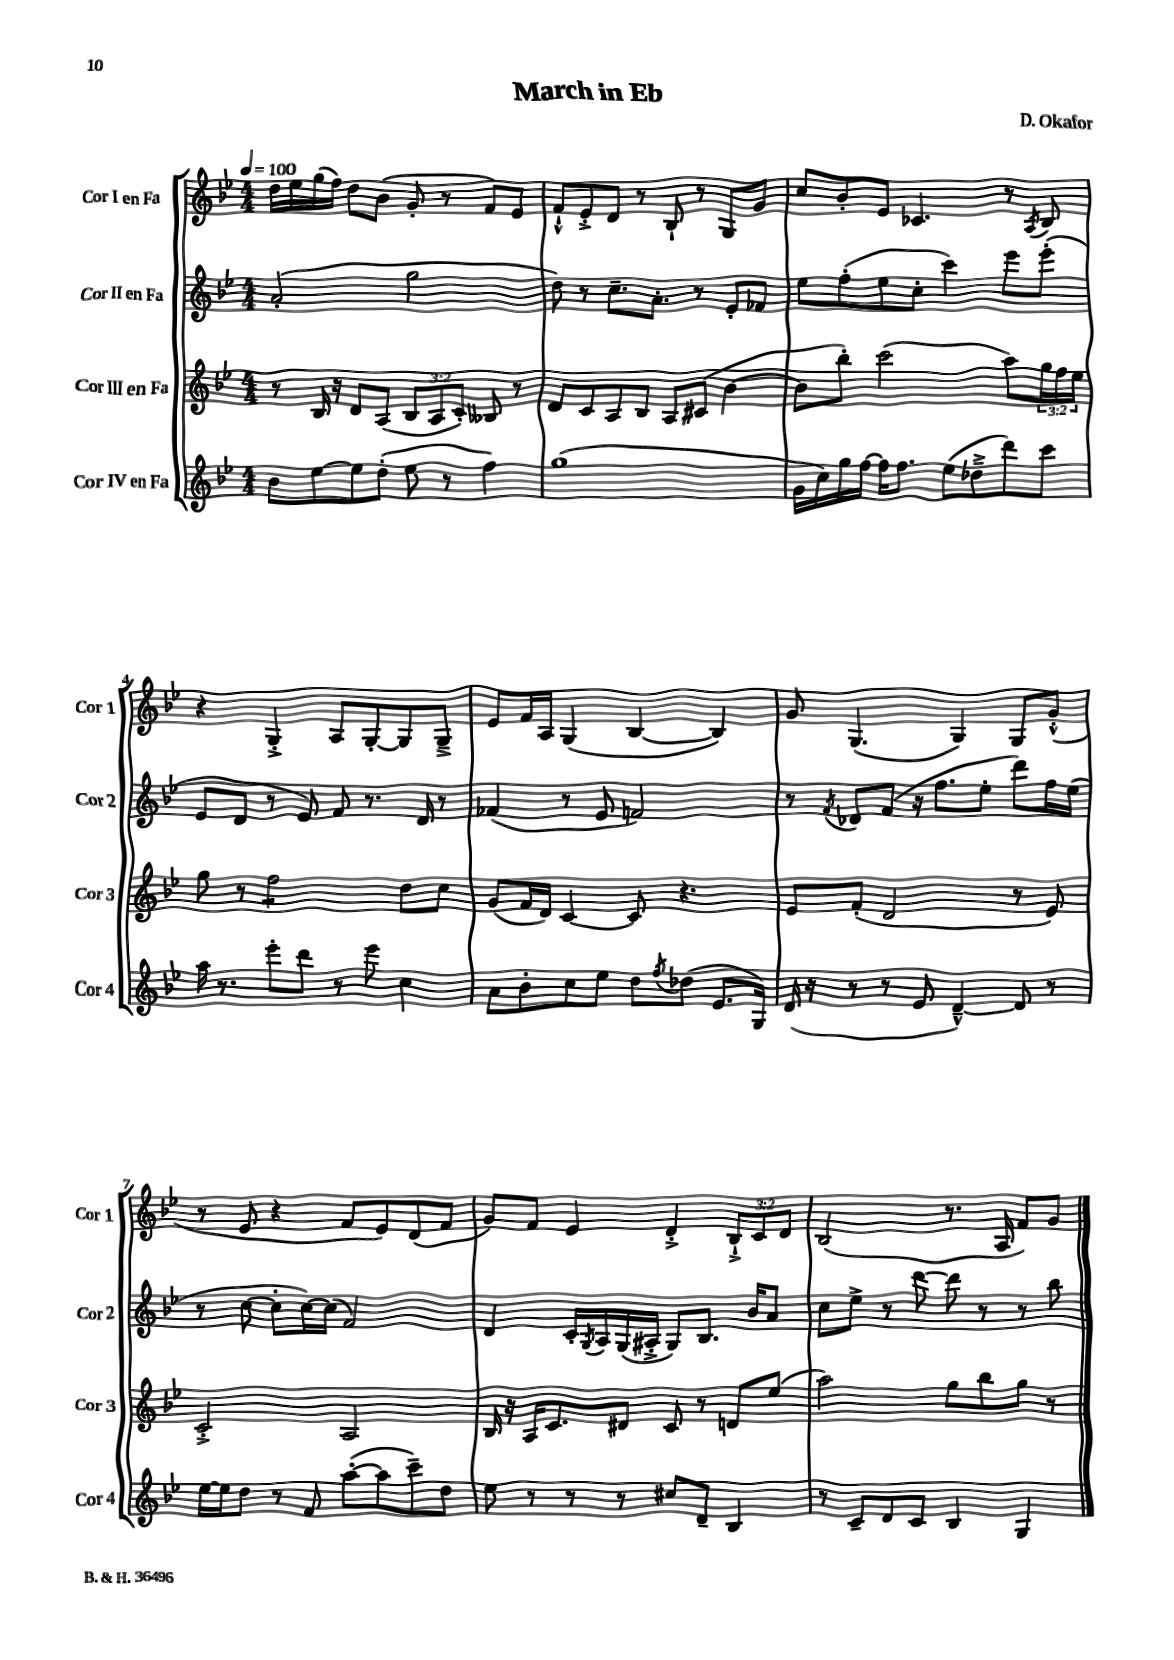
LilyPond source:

\header { title = "March in Eb" composer = "D. Okafor" }
<<
\new StaffGroup <<
\new Staff = "s0" \with { instrumentName = "Cor I en Fa" shortInstrumentName = "Cor 1" } {
    \clef treble \key bes \major \numericTimeSignature \time 4/4 \override Staff.TupletNumber.text = #tuplet-number::calc-fraction-text \tempo 4 = 100
    d''16 ees''16 g''16( f''16) d''8 bes'8( g'8-. r8 f'8) ees'8 |
    f'8-!-^ ees'8-.-> d'8 r8 bes8-! r8 g8 g'8 |
    c''8 bes'8-. ees'8 ces'4. r8 \acciaccatura { a8 } bes8 |
    r4 g4-.-> a8 g8~-. g8 g8---> |
    ees'8 f'16 a16 g4( bes4~ bes4) |
    g'8 g4.( g4) g8 g'8-.-^( |
    r8 ees'8 r4 f'8 ees'8) d'8( f'8 |
    g'8) f'8 ees'4 d'4-.-> \tuplet 3/2 { bes8-!-> c'8 d'8 } |
    bes2( r8. a16 f'8) g'8 \bar "|." |
}
\new Staff = "s1" \with { instrumentName = "Cor II en Fa" shortInstrumentName = "Cor 2" } {
    \clef treble \key bes \major \numericTimeSignature \time 4/4
    a'2-.( g''2 |
    d''8) r8 c''8.-- a'8.-. r8 ees'8-. fes'8 |
    ees''8 f''8-.( ees''8 c''8-. c'''4) ees'''8 ees'''8-.( |
    ees'8 d'8 r8 ees'8) f'8 r8. d'16 r8 |
    fes'4( r8 ees'8 f'2) |
    r8 \acciaccatura { f'8 } des'8 f'8( r16 f''8. ees''8-. d'''8) f''16 ees''16( |
    r8 c''8~ c''8-. c''16~) c''16( f'2) |
    d'4 c'16-. \acciaccatura { g8 } a16 g16( ais16-.-> g8) bes8. bes'16 a'8 |
    c''8 ees''8-> r8 d'''8~ d'''8 r8 r8 bes''8 \bar "|." |
}
\new Staff = "s2" \with { instrumentName = "Cor III en Fa" shortInstrumentName = "Cor 3" } {
    \clef treble \key bes \major \numericTimeSignature \time 4/4 \override Staff.TupletNumber.text = #tuplet-number::calc-fraction-text
    r8 bes16 r16 d'8 a8( \tuplet 3/2 { bes8 a8 c'8-.) } beses8 r8 |
    d'8 c'8 a8 bes8 a8 cis'8( bes'4~ |
    bes'8 bes''8-.) c'''2( a''8) \tuplet 3/2 { g''16 f''16 ees''16 } |
    g''8 r8 f''2:8 d''8 c''8 |
    g'8( f'16 d'16) c'4~ c'8 r4. |
    ees'8 f'8-.( d'2 r8 ees'8) |
    c'2-.-> a2 |
    bes16 r16 a16 c'8. dis'8 c'8 r8 d'8 ees''8( |
    a''2) g''8 bes''8 g''8 r8 \bar "|." |
}
\new Staff = "s3" \with { instrumentName = "Cor IV en Fa" shortInstrumentName = "Cor 4" } {
    \clef treble \key bes \major \numericTimeSignature \time 4/4
    bes'8 ees''8~ ees''8 d''8-.( ees''8 r8 f''4) |
    g''1( |
    g'16 c''16) g''16 f''16~ f''16 f''8. ees''8( des''8---> d'''8) c'''8 |
    a''16 r8. ees'''8-. d'''8 r8 ees'''8 c''4 |
    a'8 bes'8-. c''8 ees''8 d''8 \acciaccatura { f''8 } des''8( ees'8. g16) |
    d'16( r16 r8 r8 ees'8 d'4~---^) d'8 r8 |
    ees''16~ ees''16 d''8 r8 f'8 a''8~-.( a''8 c'''8--) d''8 |
    ees''8 r8 r8 r8 cis''8 d'8-- bes4 |
    r8 c'8-- d'8 c'8 bes4 g4 \bar "|." |
}
>>
>>
